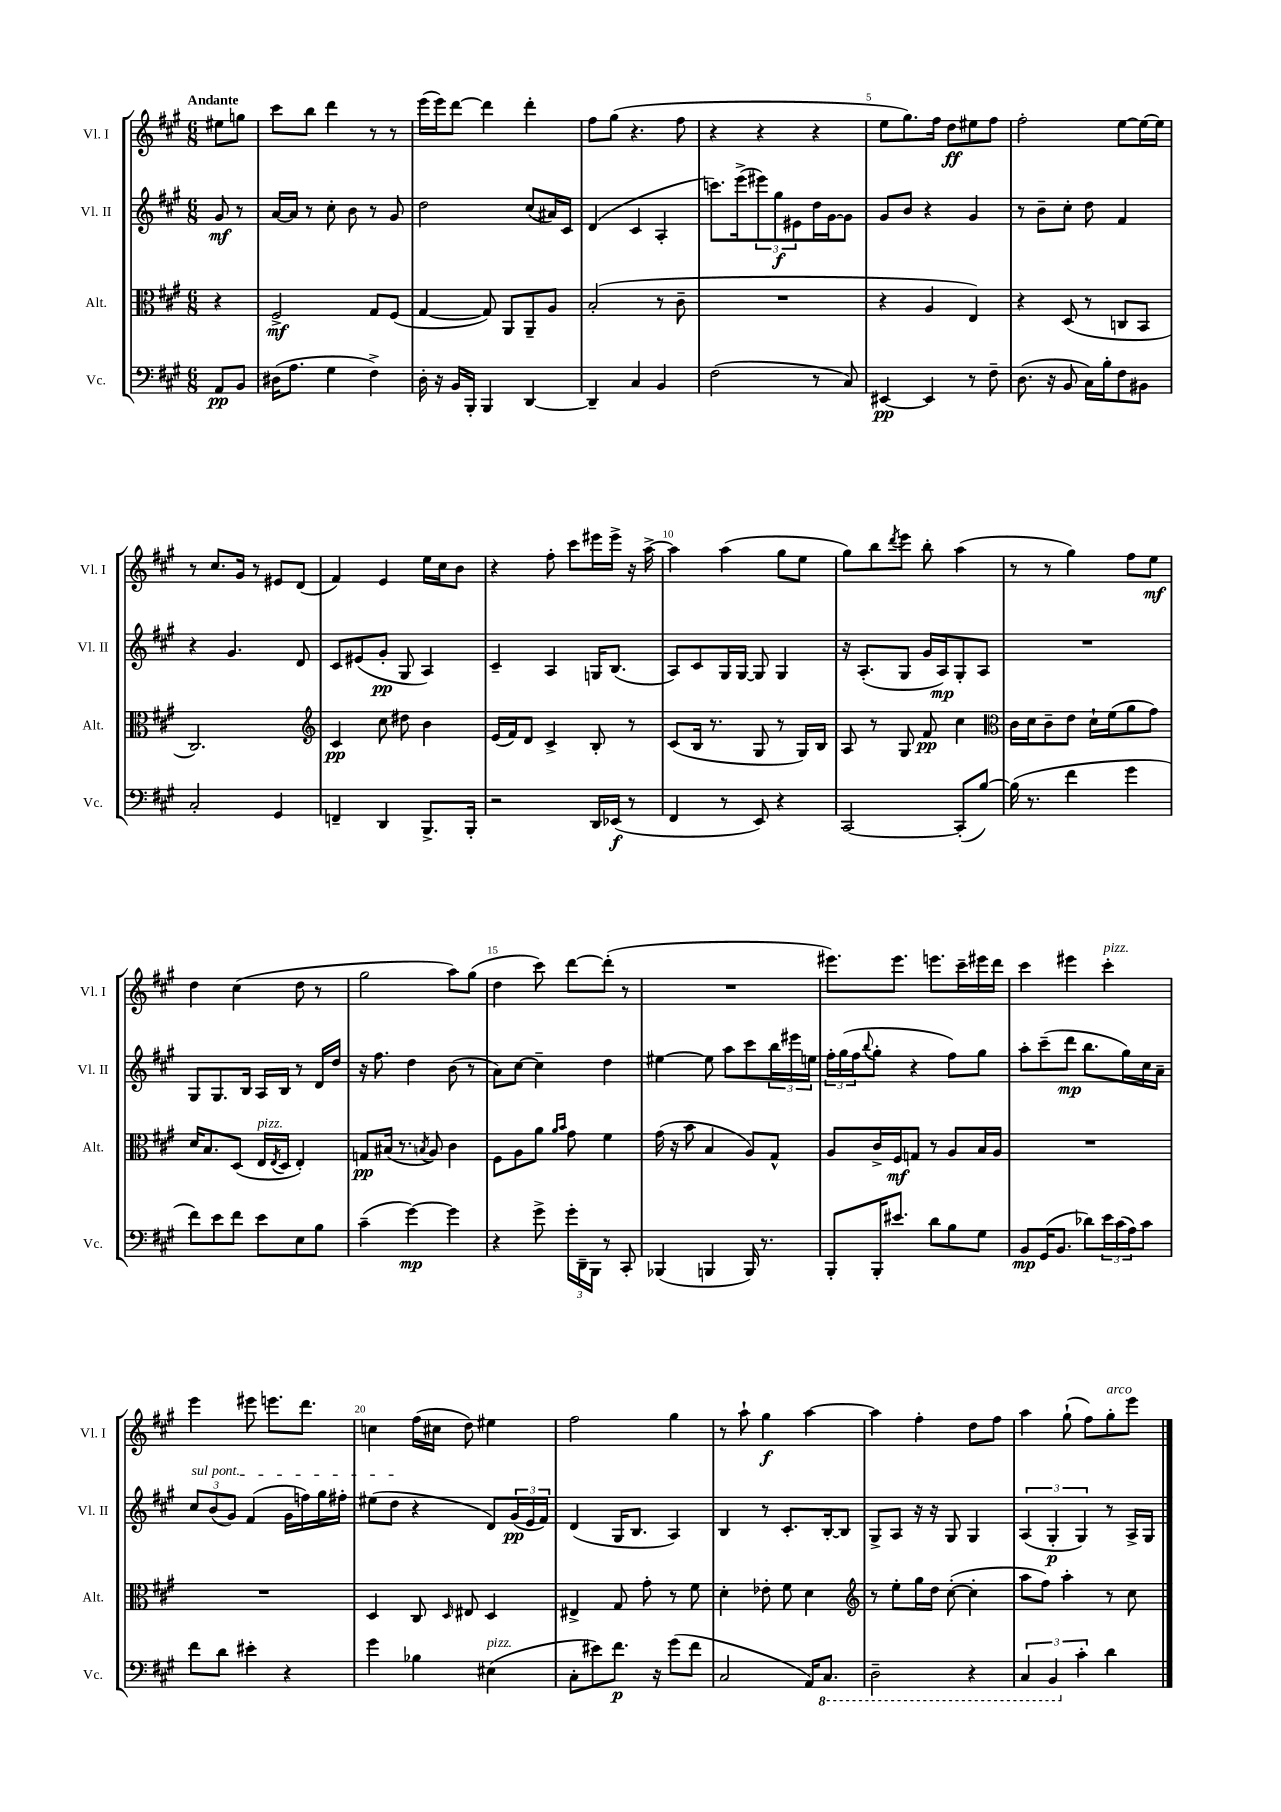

**kern	**kern	**kern	**kern
*staff4	*staff3	*staff2	*staff1
*clefF4	*clefC3	*clefG2	*clefG2
*k[f#c#g#]	*k[f#c#g#]	*k[f#c#g#]	*k[f#c#g#]
*M6/8	*M6/8	*M6/8	*M6/8
8AA	4r	8g#	8ee#
8BB	.	8r	8gg
=	=	=	=
(16D#	2F#^	[16a	8ccc#
8.A	.	16a]	.
.	.	8r	8bb
4G#	.	8cc#'	4ddd
.	.	8b	.
4F#^)	8G#	8r	8r
.	(8F#	8g#	8r
=	=	=	=
16D'	[4G#	2dd	(16eee
16r	.	.	16eee)
16BB	.	.	[8ddd
16BBB'	.	.	.
4BBB	8G#])	.	4ddd]
.	8AA	.	.
[4DD	8AA~	(8cc#	4ddd'
.	8A	16a#)	.
.	.	16c#	.
=	=	=	=
4DD~]	(2B'	(4d	8ff#
.	.	.	(8gg#
4C#	.	4c#	4.r
4BB	8r	4A'	.
.	8c#~	.	8ff#
=	=	=	=
(2F#	2.r	8.ccc)	4r
.	.	(16eee^	.
.	.	12eee#)	4r
.	.	12gg#	.
.	.	12e#	.
8r	.	16dd	4r
.	.	[16g#	.
8C#)	.	8g#]	.
=	=	=	=
[4EE#	4r	8g#	8ee
.	.	8b	8.gg#)
4EE#]	4A	4r	.
.	.	.	16ff#
.	.	.	8dd
8r	4E)	4g#	8ee#
8F#~	.	.	8ff#
=	=	=	=
(8.D	4r	8r	2ff#'
.	.	8b~	.
16r	.	.	.
8BB	(8D	8cc#'	.
16C#)	8r	8dd	.
16B'	.	.	.
8F#	8C	4f#	[8ee
8BB#	8BB	.	16ee_
.	.	.	16ee]
=	=	=	=
2C#'	2.C#)	4r	8r
.	.	.	8.cc#
.	.	4.g#	.
.	.	.	16g#
.	.	.	8r
4GG#	.	.	8e#
.	.	8d	(8d
=	=	=	=
*	*clefG2	*	*
4FF~	4c#	8c#	4f#)
.	.	(8e#	.
4DD	8cc#	8g#'	4e
.	8dd#	8G#	.
8.BBB^	4b	4A)	16ee
.	.	.	16cc#
.	.	.	8b
16BBB'	.	.	.
=	=	=	=
2r	(16e	4c#~	4r
.	16f#)	.	.
.	8d	.	.
.	4c#^	4A	8ff#'
.	.	.	8ccc#
16DD	8B'	16G	16eee#
(16EE-	.	(8.B	16eee#^
8r	8r	.	16r
.	.	.	[16aa^
=	=	=	=
4FF#	(8c#	8A)	4aa]
.	16B	8c#	.
.	8.r	.	.
8r	.	16G#	(4aa
.	.	[16G#	.
8EE)	8G#	8G#]	.
4r	8r	4G#	8gg#
.	16G#)	.	8ee
.	16B	.	.
=	=	=	=
[2CC#	8A	16r	8gg#)
.	.	(8.A'	.
.	8r	.	8bb
.	.	.	8qddd
.	8G#	8G#	8eee
.	8f#	16g#	8bb'
.	.	16A)	.
(8CC#']	4cc#	8G#'	(4aa
[8B)	.	8A	.
=	=	=	=
*	*clefC3	*	*
(16B]	16c#	2.r	8r
8.r	16d	.	.
.	8c#~	.	8r
4f#	8e	.	4gg#)
.	16d`	.	.
.	(16f#	.	.
4g#	8a	.	8ff#
.	8g#)	.	8ee
=	=	=	=
8f#)	16d	8G#	4dd
.	8.B	.	.
8e	.	8.G#	.
8f#	(8D	.	(4cc#
.	.	16B	.
8e	16E	16A	.
.	8qE	.	.
.	16D	16B	.
8E	4E')	8r	8dd
8B	.	16d	8r
.	.	16dd	.
=	=	=	=
(4c#~	8G	16r	2gg#
.	.	8.ff#	.
.	(16B#	.	.
.	8.r	.	.
[4g#)	.	4dd	.
.	8qB	.	.
.	8A)	.	.
4g#]	4c#	(8b	8aa)
.	.	8r	(8gg#
=	=	=	=
4r	8F#	8a)	4dd
.	8A	[8cc#	.
8g#^	8a	4cc#~]	8ccc#)
.	16qqa	.	.
.	16qqb	.	.
24g#'	8g#	.	[8ddd
24DD~	.	.	.
24BBB	.	.	.
8r	4f#	4dd	(8ddd']
8CC#'	.	.	8r
=	=	=	=
(4BBB-	(16g#	[4ee#	2.r
.	16r	.	.
.	8b	.	.
4BBB	4B	8ee#]	.
.	.	8aa	.
16BBB)	8A)	8ccc#	.
8.r	.	.	.
.	8G#^^	24bb	.
.	.	24eee#	.
.	.	24ee	.
=	=	=	=
8BBB'	8A	24ff#'	8.eee#)
.	.	(24gg#	.
.	.	24ff#	.
.	.	8qqbb	.
16BBB'	16c#^	8gg#'	.
8.e#	16F#	.	8.eee#
.	8G	4r	.
8d	8r	.	8.eee
8B	8A	8ff#)	.
.	.	.	16ccc#~
8G#	16B	8gg#	16eee#
.	16A	.	16ddd
=	=	=	=
8BB	2.r	8aa'	4ccc#
(16GG#	.	(8ccc#~	.
8.BB	.	.	.
.	.	8ddd	4eee#
8d-)	.	8.bb	.
24e	.	.	4ccc#'
(24c#	.	.	.
.	.	16gg#)	.
24A)	.	.	.
8c#	.	16cc#	.
.	.	16a~	.
=	=	=	=
8f#	2.r	12cc#	4eee
.	.	(12b	.
8d	.	.	.
.	.	12g#)	.
4e#'	.	(4f#	8eee#
.	.	.	8.eee
4r	.	16g#	.
.	.	16ff)	8.ddd
.	.	16gg#	.
.	.	16ff#'	.
=	=	=	=
4g#	4D	(8ee#	4cc
.	.	8dd	.
4B-	8C#	4r	(16ff#
.	.	.	16cc#
.	16qqD	.	.
.	8E#	.	8dd)
(4E#	4D	8d)	4ee#
.	.	(24g#	.
.	.	24e	.
.	.	24f#)	.
=	=	=	=
8C#'	4E#^	(4d	2ff#
8e#)	.	.	.
8.f#	8G#	16G#	.
.	.	8.B	.
.	8g#'	.	.
16r	.	.	.
(8g#	8r	4A)	4gg#
8f#	8f#	.	.
=	=	=	=
2C#	4d'	4B	8r
.	.	.	8aa`
.	8e-'	8r	4gg#
.	8f#	8.c#'	.
16AA)	4d	.	[4aa
8.CC#	.	[16B'	.
.	.	8B]	.
=	=	=	=
*	*clefG2	*	*
2DD~	8r	8G#^	4aa]
.	8ee'	8A	.
.	16gg#	16r	4ff#'
.	16dd	16r	.
.	([8cc#'	8G#	.
4r	4cc#']	4G#	8dd
.	.	.	8ff#
=	=	=	=
6CC#	8aa	(6A	4aa
.	8ff#)	.	.
6BBB	.	6G#'	.
.	4aa'	.	(8gg#`
6c#'	.	6G#)	.
.	.	.	8ff#)
4d	8r	8r	8gg#'
.	8cc#	16A^	8eee
.	.	16G#	.
==	==	==	==
*-	*-	*-	*-
